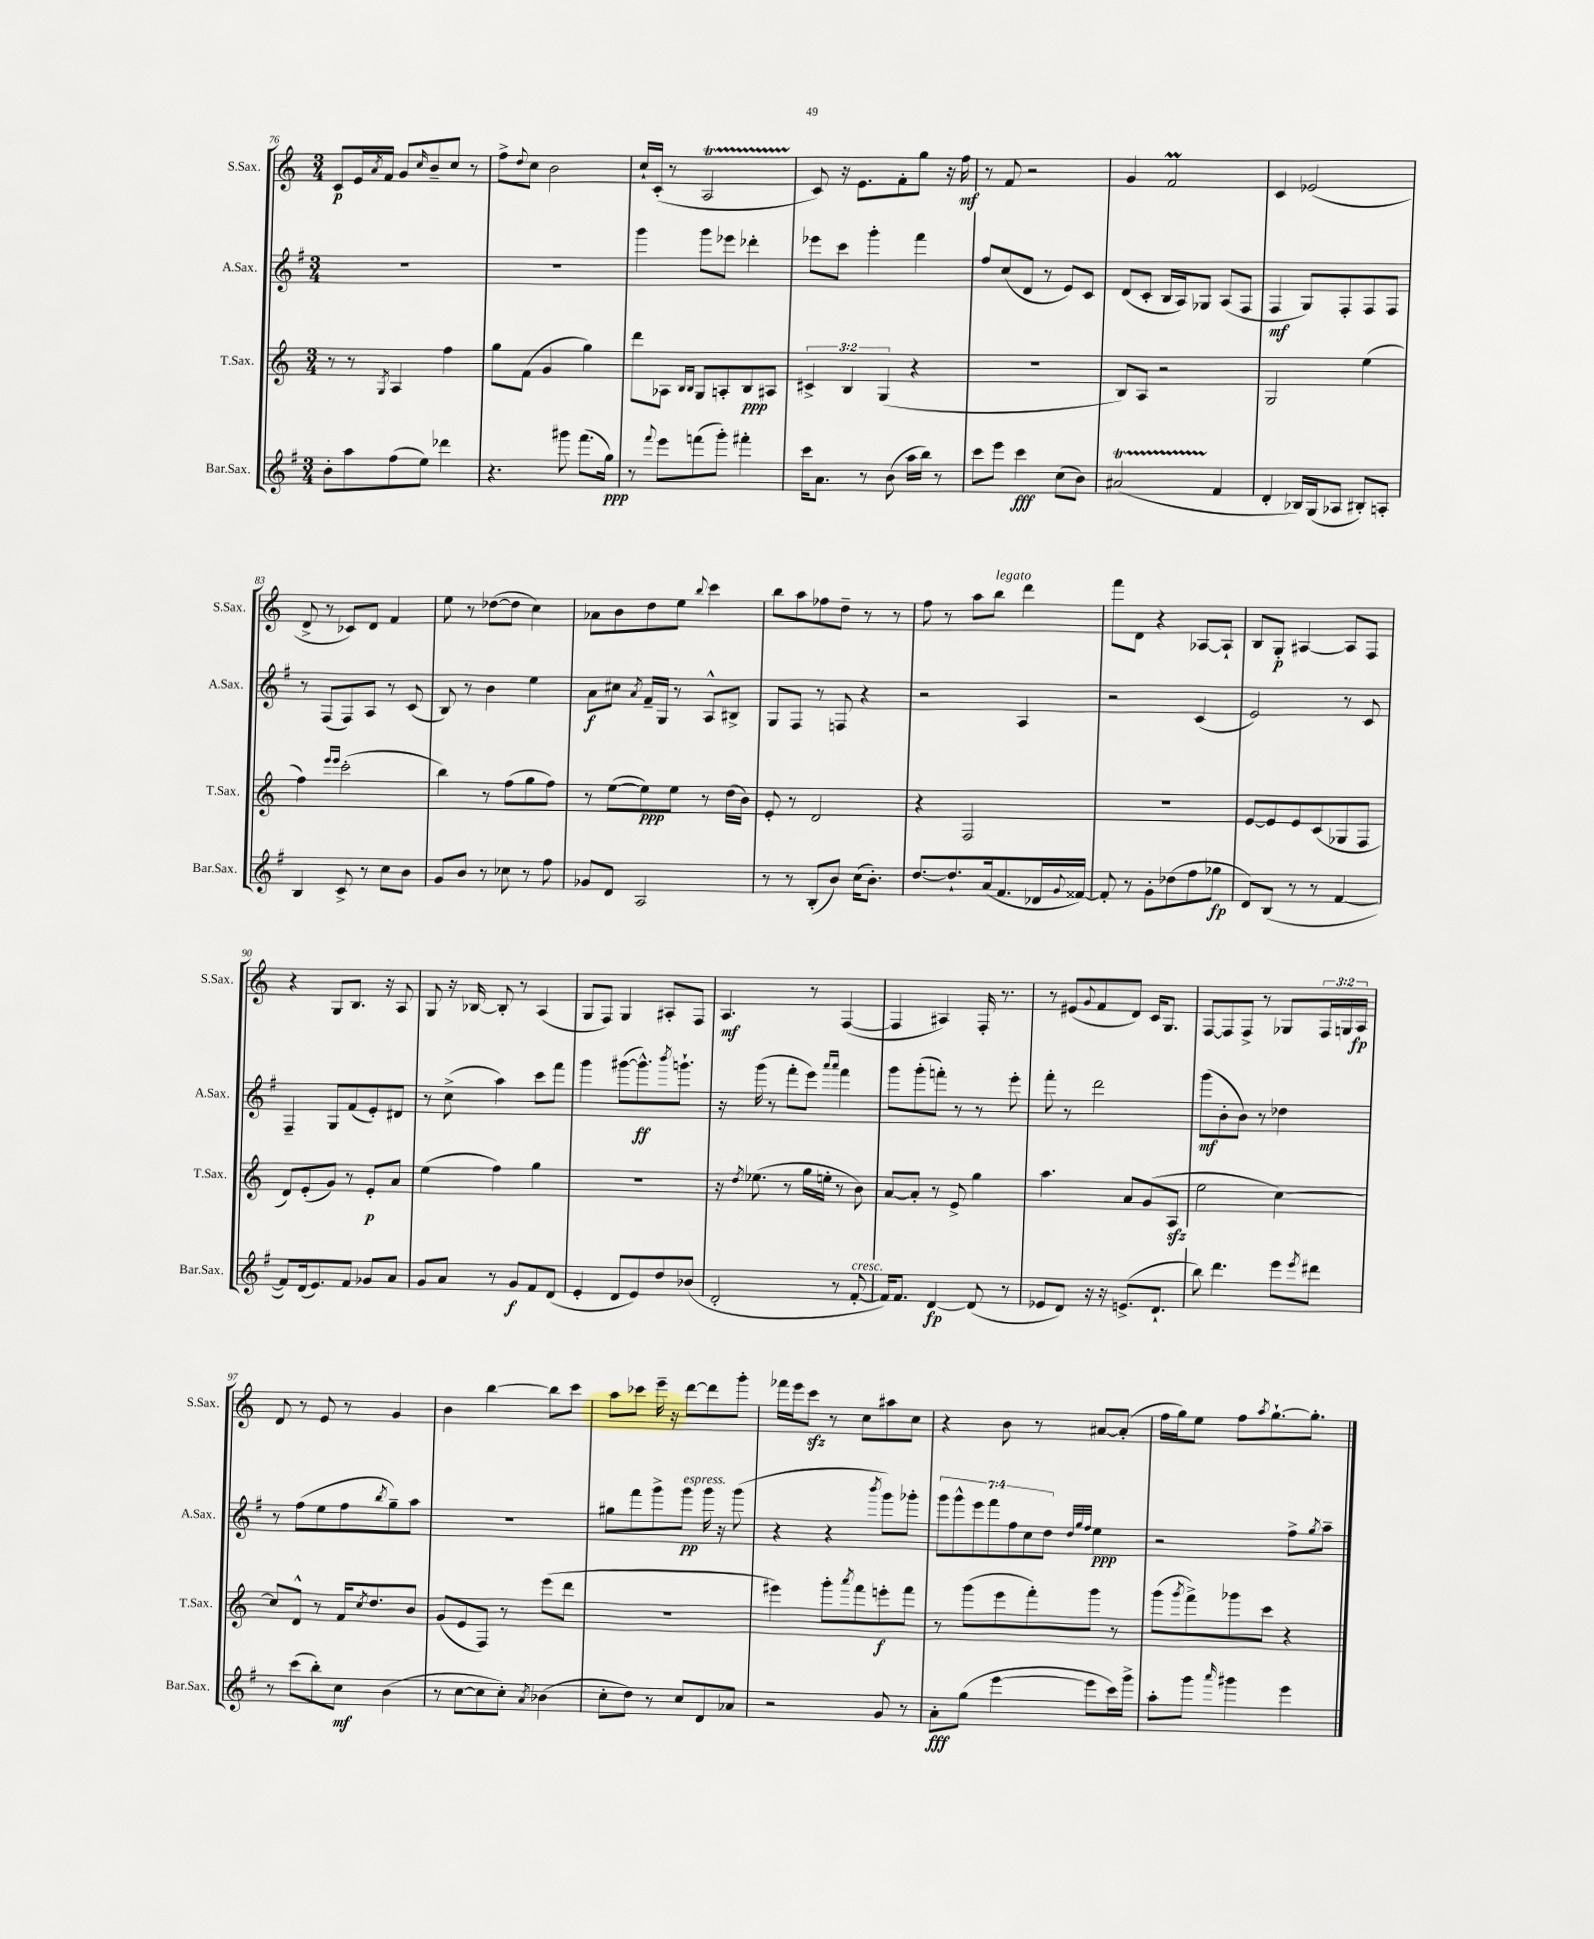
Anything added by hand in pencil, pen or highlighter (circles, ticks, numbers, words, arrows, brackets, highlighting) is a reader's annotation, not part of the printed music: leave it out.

**kern	**dynam	**kern	**dynam	**kern	**dynam	**kern	**dynam
*part4	*part4	*part3	*part3	*part2	*part2	*part1	*part1
*staff4	*staff4	*staff3	*staff3	*staff2	*staff2	*staff1	*staff1
*I"Bar.Sax.	*	*I"T.Sax.	*	*I"A.Sax.	*	*I"S.Sax.	*
*I'Bar.Sax.	*	*I'T.Sax.	*	*I'A.Sax.	*	*I'S.Sax.	*
*clefG2	*	*clefG2	*	*clefG2	*	*clefG2	*
*k[f#]	*	*k[]	*	*k[f#]	*	*k[]	*
*M3/4	*	*M3/4	*	*M3/4	*	*M3/4	*
=76	=76	=76	=76	=76	=76	=76	=76
8b'\L	.	8r	.	2.r	.	8c/L	p
8aa\	.	8r	.	.	.	16e/L	.
.	.	.	.	.	.	8qa/	.
.	.	.	.	.	.	16f/JJ	.
.	.	8qG/	.	.	.	.	.
(8ff#\	.	4A/	.	.	.	8g/L	.
.	.	.	.	.	.	16qqcc/	.
8ee\J)	.	.	.	.	.	8b~/	.
4ddd-X\	.	4ff\	.	.	.	8cc/J	.
.	.	.	.	.	.	8r	.
=77	=77	=77	=77	=77	=77	=77	=77
4.r	.	8gg\L	.	2.r	.	8ff^\L	.
.	.	.	.	.	.	8qqdd/	.
.	.	(8f\J	.	.	.	8cc\J	.
.	.	4g/	.	.	.	2b\	.
8ggg#X\	.	.	.	.	.	.	.
(8.fff#\L	.	4gg\)	.	.	.	.	.
16gg\Jk)	ppp	.	.	.	.	.	.
=78	=78	=78	=78	=78	=78	=78	=78
8r	.	8ddd\L	.	4ggg\	.	16cc`/LL	.
.	.	.	.	.	.	(16c'/JJ	.
8qqfff#/	.	.	.	.	.	.	.
8eee\L	.	8A-X\J	.	.	.	8r	.
.	.	16qqB/LL	.	.	.	.	.
.	.	16qqB/JJ	.	.	.	.	.
(8fffn\	.	8G/L	.	8ggg\L	.	2AT/	.
8ggg'\J)	.	8An'/	.	8eee-X\J	.	.	.
4fff#X'\	.	8B/	ppp	4ddd-X'\	.	.	.
.	.	8A#X/J	.	.	.	.	.
=79	=79	=79	=79	=79	=79	=79	=79
16ccc\KL	.	6c#X^/	.	8eee-X\L	.	8c/)	.
8.a\J	.	.	.	.	.	.	.
.	.	.	.	8ccc\J	.	16r	.
.	.	6B/	.	.	.	.	.
.	.	.	.	.	.	8.e\L	.
8r	.	.	.	4ggg'\	.	.	.
.	.	(6G/	.	.	.	.	.
(8b\	.	.	.	.	.	8f'\	.
16aa\LL	.	4r	.	4fff#\	.	8gg\J	.
16bb\JJ)	.	.	.	.	.	.	.
8r	.	.	.	.	.	16r	.
.	.	.	.	.	.	16ff\	mf
=80	=80	=80	=80	=80	=80	=80	=80
8ccc\L	.	2.r	.	8ff#/L	.	8r	.
8eee\J	.	.	.	(8cc/	.	8f/	.
4ccc\	fff	.	.	8d/J	.	2r	.
.	.	.	.	8r	.	.	.
(8cc\L	.	.	.	8e/L)	.	.	.
8b\J)	.	.	.	8c/J	.	.	.
=81	=81	=81	=81	=81	=81	=81	=81
(2a#Xt/	.	8B/L)	.	(8d/L	.	4g/	.
.	.	8A/J	.	8c'/J	.	.	.
.	.	2r	.	16B/LL	.	2fM/	.
.	.	.	.	16A/J)	.	.	.
.	.	.	.	8G-X/J	.	.	.
4f#/	.	.	.	(8A/L	.	.	.
.	.	.	.	8F#/J	.	.	.
=82	=82	=82	=82	=82	=82	=82	=82
4d'/	.	2G/	.	4F#/	mf	4c/	.
16B-X/LL)	.	.	.	8G/L)	.	(2e-X/	.
(16G/J	.	.	.	.	.	.	.
8A-X/J	.	.	.	8F#'/	.	.	.
8B#X'/L)	.	(4ee\	.	8F#/	.	.	.
8An'/J	.	.	.	8F#/J	.	.	.
!!LO:LB:g=z
=83	=83	=83	=83	=83	=83	=83	=83
4B/	.	4ff\)	.	8r	.	8d^/	.
.	.	.	.	(8F#/L	.	8r	.
.	.	16qqeee/LL	.	.	.	.	.
.	.	16qqeee/JJ	.	.	.	.	.
8c^/	.	(2ccc'\	.	8F#/)	.	8c-X/L)	.
8r	.	.	.	8A/J	.	8d/J	.
8cc\L	.	.	.	8r	.	4f/	.
8b\J	.	.	.	(8c/	.	.	.
=84	=84	=84	=84	=84	=84	=84	=84
8g/L	.	4bb\)	.	8B/)	.	8ee\	.
8b/J	.	.	.	8r	.	8r	.
8r	.	8r	.	4b\	.	([8dd-X\L	.
8cc-X\	.	(8ff\L	.	.	.	8dd-\J]	.
8r	.	8gg\	.	4ee\	.	4cc\)	.
8ff#\	.	8ff\J)	.	.	.	.	.
=85	=85	=85	=85	=85	=85	=85	=85
8g-X/L	.	8r	.	8a\L	f	8a-X\L	.
8d/J	.	([8ee\L	.	8cc#X\J	.	8b\	.
.	.	.	.	8qa/	.	.	.
2A/	.	8ee\])	ppp	16f#~/LL	.	8dd\	.
.	.	.	.	16G/JJ	.	.	.
.	.	8ee\J	.	8r	.	8ee\J	.
.	.	.	.	.	.	8qqbb/	.
.	.	8r	.	8A^^/L	.	4ccc\	.
.	.	(16dd\LL	.	8B#X^/J	.	.	.
.	.	16b\JJ)	.	.	.	.	.
=86	=86	=86	=86	=86	=86	=86	=86
8r	.	8e'/	.	8G/L	.	8bb\L	.
8r	.	8r	.	8F#/J	.	8aa\	.
(8B'/L	.	2d/	.	8r	.	8ff-X\	.
8b/J)	.	.	.	8Fn/	.	8dd~\J	.
(16cc\KL	.	.	.	4r	.	8r	.
8.b'\J)	.	.	.	.	.	.	.
.	.	.	.	.	.	8r	.
=87	=87	=87	=87	=87	=87	=87	=87
[8.dd/L	.	4r	.	2r	.	8ff\	.
.	.	.	.	.	.	8r	.
8.dd`/]	.	.	.	.	.	.	.
.	.	2F/	.	.	.	8aa\L	.
!	!	!	!	!	!	!LO:TX:a:i:t=legato	!
(16a/k	.	.	.	.	.	8bb\J	.
8.f#/	.	.	.	.	.	.	.
.	.	.	.	4A/	.	4ddd\	.
16d-X/L	.	.	.	.	.	.	.
8qqg/	.	.	.	.	.	.	.
[16f##X/JJ)	.	.	.	.	.	.	.
=88	=88	=88	=88	=88	=88	=88	=88
8f##'/]	.	2.r	.	2r	.	8fff\L	.
8r	.	.	.	.	.	8d\J	.
8g'\L	.	.	.	.	.	4r	.
(8dd-X\	.	.	.	.	.	.	.
8ff#\	.	.	.	(4c/	.	[8A-X/L	.
8gg-X\J	fp	.	.	.	.	8A-`/J]	.
=89	=89	=89	=89	=89	=89	=89	=89
8d/L)	.	[8e/L	.	2e/)	.	8B/L	.
(8B/J	.	8e/]	.	.	.	8G'/J	p
8r	.	8e/	.	.	.	[4A#X/	.
8r	.	(8c/	.	.	.	.	.
[4f#/	.	8G-X/	.	8r	.	8A#/L]	.
.	.	8F/J	.	8c/	.	8F/J	.
!!LO:LB:g=z
=90	=90	=90	=90	=90	=90	=90	=90
8f#/L])	.	8d/L)	.	4F#~/	.	4r	.
(16d/k	.	(8e'/	.	.	.	.	.
8.e/)	.	.	.	.	.	.	.
.	.	8g/J)	.	8G/L	.	8G/L	.
8f#/J	.	8r	.	(8f#/	.	8.B/J	.
8g-X/L	.	8e'/L	p	8e'/)	.	.	.
.	.	.	.	.	.	16r	.
8a/J	.	8a/J	.	8d#X/J	.	8A/	.
=91	=91	=91	=91	=91	=91	=91	=91
8g/L	.	(4ee\	.	8r	.	8G/	.
8a/J	.	.	.	(8cc^\	.	16r	.
.	.	.	.	.	.	[16B-X/	.
8r	.	4ff\)	.	4aa\)	.	8B-'/]	.
8g/L	f	.	.	.	.	8r	.
8f#/	.	4gg\	.	8ccc\L	.	(4A/	.
(8d/J	.	.	.	8fff#\J	.	.	.
=92	=92	=92	=92	=92	=92	=92	=92
4e'/	.	2.r	.	4ggg\	.	8G/L	.
.	.	.	.	.	.	8F/J)	.
8d/L	.	.	.	([8ggg#X\L	.	4G/	.
8e/)	.	.	.	8.ggg#^^\])	ff	.	.
8dd/	.	.	.	.	.	8A#X'/L	.
.	.	.	.	8qbbb/	.	.	.
.	.	.	.	8.gggn`\J	.	.	.
(8b-X/J	.	.	.	.	.	8F/J	.
=93	=93	=93	=93	=93	=93	=93	=93
2d'/	.	16r	.	16r	.	4.A/	mf
.	.	8qdd/	.	.	.	.	.
.	.	(8.ee-X\	.	(16ggg\	.	.	.
.	.	.	.	8r	.	.	.
.	.	8r	.	8fff#'\L	.	.	.
.	.	16gg\LL	.	8eee\J)	.	8r	.
.	.	16een'\JJ	.	.	.	.	.
.	.	.	.	16qqaaa/LL	.	.	.
.	.	.	.	16qqaaa/JJ	.	.	.
8r	.	8r	.	4fff#\	.	([4F/	.
!LO:TX:a:i:t=cresc.	!	!	!	!	!	!	!
[8f#'/	.	8b\)	.	.	.	.	.
=94	=94	=94	=94	=94	=94	=94	=94
16f#/KL])	.	[8a/L	.	8ggg\L	.	4F/]	.
8.f#/J	.	.	.	.	.	.	.
.	.	8a'/J]	.	(8ggg'\	.	.	.
[4d/	fp	8r	.	8fffn'\J)	.	4A#X/)	.
.	.	8e^/	.	8r	.	.	.
(8d/]	.	4gg\	.	8r	.	16F'/	.
.	.	.	.	.	.	8.r	.
8r	.	.	.	8eee'\	.	.	.
=95	=95	=95	=95	=95	=95	=95	=95
8e-X/L	.	4.aa\	.	8fff#'\	.	8r	.
8d/J)	.	.	.	8r	.	(8e#X/L	.
.	.	.	.	.	.	8qqg/	.
16r	.	.	.	2ddd\	.	8f/	.
16r	.	.	.	.	.	.	.
(8.en^/L	.	8a/L	.	.	.	8d/J)	.
.	.	(8g/	.	.	.	16c/KL	.
8.d`/J	.	.	.	.	.	8.G/J	.
.	.	8Azz/J	.	.	.	.	.
=96	=96	=96	=96	=96	=96	=96	=96
8bb\)	.	2ee\	.	(8ggg\L	mf	[8F/L	.
4.ddd\	.	.	.	8b'\	.	8F/]	.
.	.	.	.	8b\J)	.	8F^/J	.
.	.	.	.	8r	.	8r	.
8eee\L	.	[4cc\)	.	4dd-X\	.	8G-X/L	.
8qeee/	.	.	.	.	.	.	.
8ddd#X\J	.	.	.	.	.	24F/L	.
.	.	.	.	.	.	24Gn/	.
.	.	.	.	.	.	24A/JJ	fp
!!LO:LB:g=z
=97	=97	=97	=97	=97	=97	=97	=97
8r	.	8cc/L]	.	8r	.	8d/	.
(8ccc\L	.	8d^^/J	.	(8ff#\L	.	8r	.
8bb'\)	.	8r	.	8ee\	.	8e/	.
8cc\J	mf	16f/KL	.	8ff#\	.	8r	.
.	.	8qcc/	.	.	.	.	.
.	.	8.dd/	.	.	.	.	.
.	.	.	.	8qbb/	.	.	.
(4b\	.	.	.	8gg~\)	.	4g/	.
.	.	8b/J	.	8aa\J	.	.	.
=98	=98	=98	=98	=98	=98	=98	=98
8r	.	(8g/L	.	2.r	.	4b\	.
[8cc\L	.	8e/	.	.	.	.	.
8cc\]	.	8F/J)	.	.	.	[4bb\	.
8cc'\J)	.	8r	.	.	.	.	.
8qa/	.	.	.	.	.	.	.
(4b-X\	.	(8eee\L	.	.	.	8bb\L]	.
.	.	8ddd\J	.	.	.	8ccc\J	.
=99	=99	=99	=99	=99	=99	=99	=99
8cc'\L	.	2.r	.	8gg#X\L	.	8aa\L	.
8dd\J)	.	.	.	8fff#\	.	8ccc-X\J	.
8r	.	.	.	8ggg^\	.	16eee~\	.
.	.	.	.	.	.	16r	.
!	!	!	!	!LO:TX:a:i:t=espress.	!	!	!
8cc/L	.	.	.	8ggg\J	pp	[8ddd\L	.
8d/	.	.	.	16ggg\	.	8ddd\]	.
.	.	.	.	16r	.	.	.
8a-X/J	.	.	.	(8ggg\	.	8ggg'\J	.
=100	=100	=100	=100	=100	=100	=100	=100
2r	.	4eee#X\)	.	4r	.	16fff-X\LL	.
.	.	.	.	.	.	16eee\J	.
.	.	.	.	.	.	8ccczz\J	.
.	.	8ggg'\L	.	4r	.	8r	.
.	.	8qaaa/	.	.	.	.	.
.	.	8fff\	.	.	.	8cc\L	.
.	.	.	.	8qbbb/	.	.	.
8g/	.	8eeen'\	f	8ggg\L)	.	8aa#X\	.
8r	.	8fff\J	.	8ggg-X'\J	.	8cc\J	.
=101	=101	=101	=101	=101	=101	=101	=101
8a'\L	fff	8r	.	14ggg\L	.	4r	.
.	.	.	.	14ggg^^\	.	.	.
(8gg\J	.	(8ggg\L	.	.	.	.	.
.	.	.	.	14eee\	.	.	.
.	.	.	.	14fff#\	.	.	.
[4eee\	.	8eee\	.	.	.	8b\	.
.	.	.	.	14ff#\	.	.	.
.	.	.	.	14cc\	.	.	.
.	.	8fff'\)	.	.	.	8r	.
.	.	.	.	14dd\J	.	.	.
.	.	.	.	32qqdd/LLL	.	.	.
.	.	.	.	32qqgg/	.	.	.
.	.	.	.	32qqff#/JJJ	.	.	.
8eee\L]	.	8ggg\J	.	4ee\	ppp	[8a#X/L	.
16ccc\L)	.	8r	.	.	.	(8a#'/J]	.
16ggg^\JJ	.	.	.	.	.	.	.
=102	=102	=102	=102	=102	=102	=102	=102
8aa'\L	.	(8ggg\L	.	2r	.	16ff\LL	.
.	.	.	.	.	.	16gg\J)	.
.	.	8qggg/	.	.	.	.	.
8ggg\J	.	8fff^\)	.	.	.	8ee\J	.
16qqaaa/	.	.	.	.	.	.	.
4ggg#X\	.	8ggg-X\	.	.	.	8ff\L	.
.	.	.	.	.	.	8qaa/	.
.	.	8ccc\J	.	.	.	[8.gg`\	.
4eee\	.	4r	.	8ff#^\L	.	.	.
.	.	.	.	.	.	8.gg'\J]	.
.	.	.	.	8qgg/	.	.	.
.	.	.	.	8aa~\J	.	.	.
==	==	==	==	==	==	==	==
*-	*-	*-	*-	*-	*-	*-	*-
